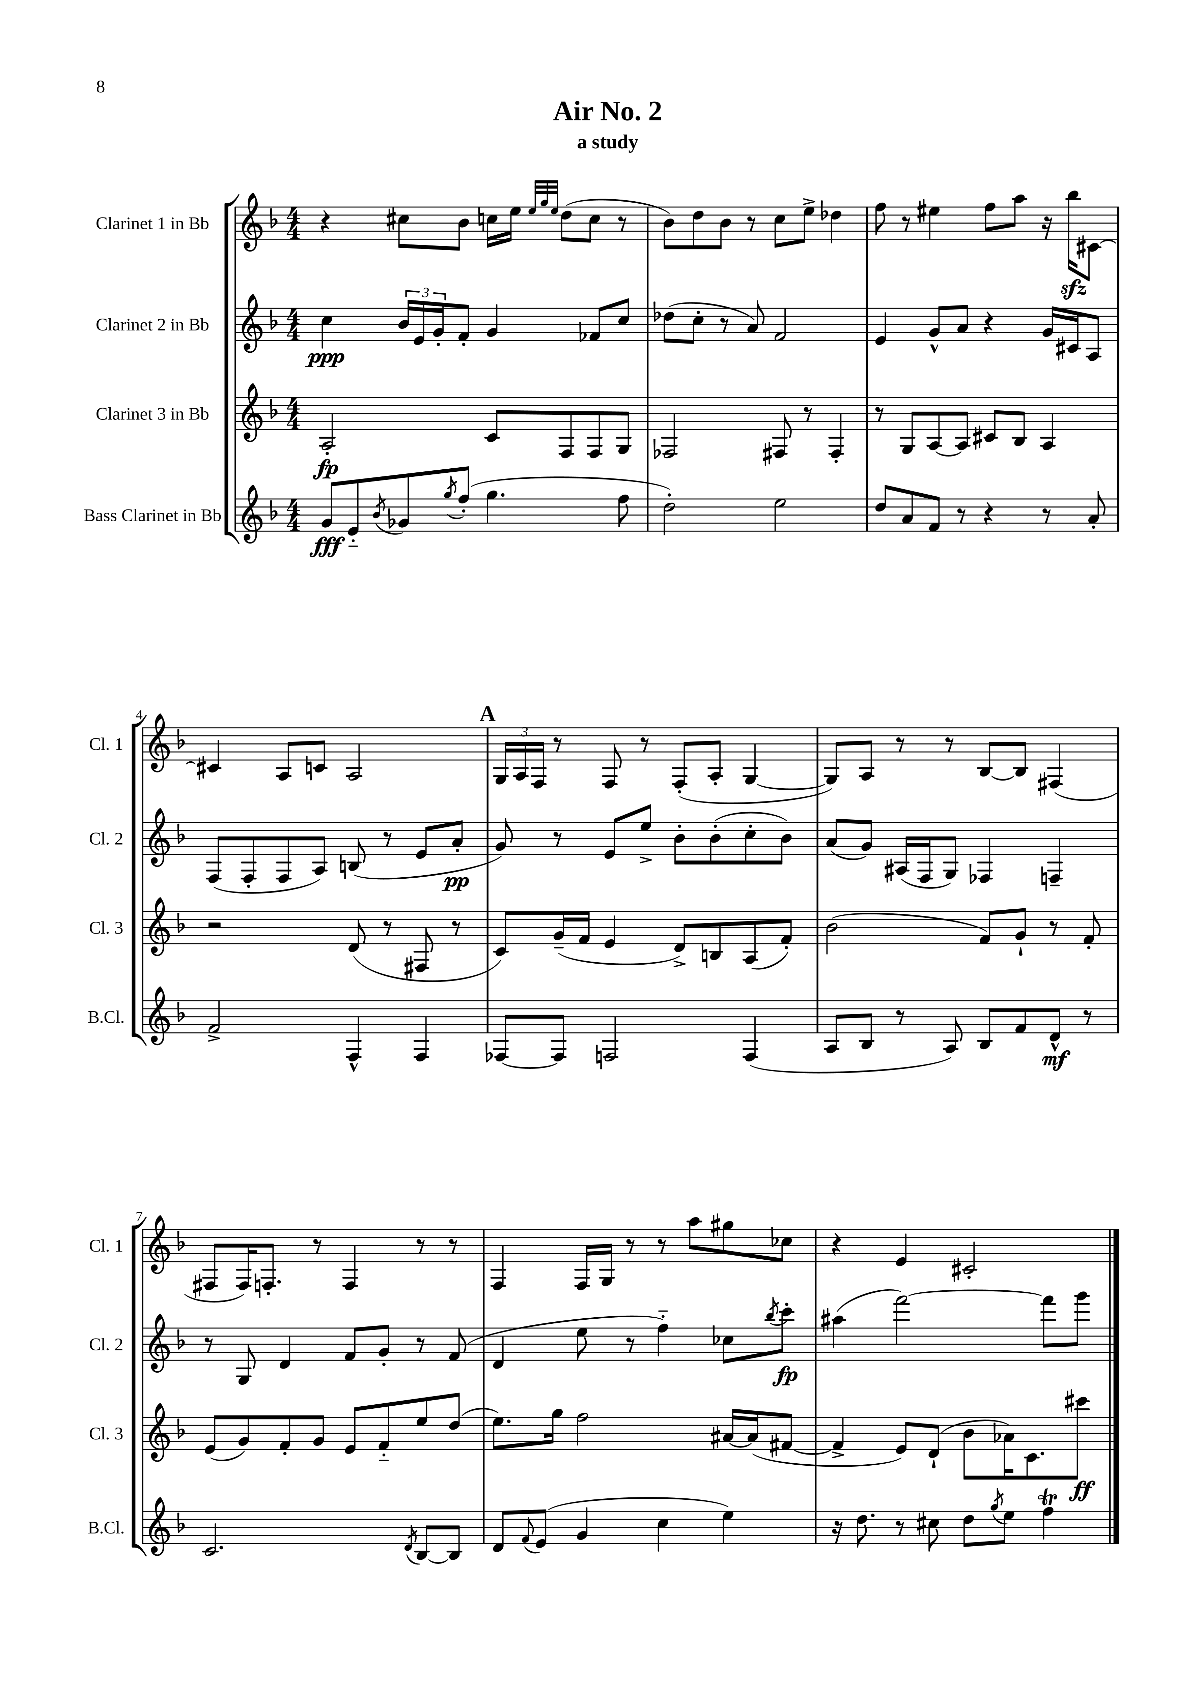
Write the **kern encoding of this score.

**kern	**dynam	**kern	**dynam	**kern	**dynam	**kern
*part4	*part4	*part3	*part3	*part2	*part2	*part1
*staff4	*staff4	*staff3	*staff3	*staff2	*staff2	*staff1
*I"Bass Clarinet in Bb	*	*I"Clarinet 3 in Bb	*	*I"Clarinet 2 in Bb	*	*I"Clarinet 1 in Bb
*I'B.Cl.	*	*I'Cl. 3	*	*I'Cl. 2	*	*I'Cl. 1
*clefG2	*	*clefG2	*	*clefG2	*	*clefG2
*k[b-]	*	*k[b-]	*	*k[b-]	*	*k[b-]
*M4/4	*	*M4/4	*	*M4/4	*	*M4/4
=1	=1	=1	=1	=1	=1	=1
8g/L	fff	2A'/	fp	4cc\	ppp	4r
8e/	.	.	.	.	.	.
8qb-/	.	.	.	.	.	.
8g-X/	.	.	.	24b-/LL	.	8cc#X\L
.	.	.	.	24e/	.	.
.	.	.	.	24g'/J	.	.
8qgg/	.	.	.	.	.	.
(8ff'/J	.	.	.	8f'/J	.	8b-\J
4.gg\	.	8c/L	.	4g/	.	16ccn\LL
.	.	.	.	.	.	16ee\JJ
.	.	.	.	.	.	32qqee/LLL
.	.	.	.	.	.	32qqgg/
.	.	.	.	.	.	32qqee/JJJ
.	.	8F/	.	.	.	(8dd\L
.	.	8F/	.	8f-X/L	.	8cc\J
8ff\	.	8G/J	.	8cc/J	.	8r
=2	=2	=2	=2	=2	=2	=2
2dd'\)	.	2F-X/	.	(8dd-X\L	.	8b-\L)
.	.	.	.	8cc'\J	.	8dd\
.	.	.	.	8r	.	8b-\J
.	.	.	.	8a/)	.	8r
2ee\	.	8F#X/	.	2f/	.	8cc\L
.	.	8r	.	.	.	8ee^\J
.	.	4F#'/	.	.	.	4dd-X\
=3	=3	=3	=3	=3	=3	=3
8dd/L	.	8r	.	4e/	.	8ff\
8a/	.	8G/L	.	.	.	8r
8f/J	.	[8A/	.	8g^^/L	.	4ee#X\
8r	.	8A/J]	.	8a/J	.	.
4r	.	8c#X/L	.	4r	.	8ff\L
.	.	8B-/J	.	.	.	8aa\J
8r	.	4A/	.	16g/LL	.	16r
.	.	.	.	16c#X/J	.	16bb-zz\KL
8a'/	.	.	.	8A/J	.	[8c#X\J
!!LO:LB:g=z
=4	=4	=4	=4	=4	=4	=4
2f^/	.	2r	.	(8F/L	.	4c#X/]
.	.	.	.	8F'/	.	.
.	.	.	.	8F/	.	8A/L
.	.	.	.	8A/J)	.	8cn/J
4F^^/	.	(8d/	.	(8Bn/	.	2A/
.	.	8r	.	8r	.	.
4F/	.	8F#X/	.	8e/L	.	.
.	.	8r	.	8a'/J	pp	.
!!LO:REH:place=s1:t=A
=5	=5	=5	=5	=5	=5	=5
[8F-X/L	.	8c/L)	.	8g/)	.	24G/LL
.	.	.	.	.	.	24A/
.	.	.	.	.	.	24F/JJ
8F-/J]	.	(16g~/L	.	8r	.	8r
.	.	16f/JJ	.	.	.	.
2Fn/	.	4e/	.	8e/L	.	8F/
.	.	.	.	8ee^/J	.	8r
.	.	8d^/L)	.	8b-'\L	.	(8F'/L
.	.	8Bn/	.	(8b-'\	.	8A'/J
(4F/	.	(8A/	.	8cc'\	.	[4G/
.	.	8f'/J)	.	8b-\J)	.	.
=6	=6	=6	=6	=6	=6	=6
8A/L	.	(2b-\	.	(8a/L	.	8G/L])
8B-/J	.	.	.	8g/J)	.	8A/J
8r	.	.	.	(16A#X/LL	.	8r
.	.	.	.	16F/J	.	.
8A/)	.	.	.	8G/J)	.	8r
8B-/L	.	8f/L)	.	4F-X/	.	[8B-/L
8f/	.	8g`/J	.	.	.	8B-/J]
8d^^/J	mf	8r	.	4Fn~/	.	(4F#X/
8r	.	8f'/	.	.	.	.
!!LO:LB:g=z
=7	=7	=7	=7	=7	=7	=7
2.c/	.	(8e/L	.	8r	.	8F#X/L
.	.	8g/)	.	8G/	.	16F#/K)
.	.	.	.	.	.	8.Fn'/J
.	.	8f'/	.	4d/	.	.
.	.	8g/J	.	.	.	8r
.	.	8e/L	.	8f/L	.	4F/
.	.	8f/	.	8g'/J	.	.
8qd/	.	.	.	.	.	.
[8B-/L	.	8ee/	.	8r	.	8r
8B-/J]	.	(8dd/J	.	(8f/	.	8r
=8	=8	=8	=8	=8	=8	=8
8d/L	.	8.ee\L)	.	4d/	.	4F/
8qqf/	.	.	.	.	.	.
(8e/J	.	.	.	.	.	.
.	.	16gg\Jk	.	.	.	.
4g/	.	2ff\	.	8ee\	.	16F/LL
.	.	.	.	.	.	16G/JJ
.	.	.	.	8r	.	8r
4cc\	.	.	.	4ff\)	.	8r
.	.	.	.	.	.	8aa\L
4ee\)	.	[16a#X/LL	.	8cc-X\L	.	8gg#X\
.	.	(16a#/J]	.	.	.	.
.	.	.	.	8qbb-/	.	.
.	.	[8f#X/J	.	8ccc'\J	fp	8cc-X\J
=9	=9	=9	=9	=9	=9	=9
16r	.	4f#^/]	.	(4aa#X\	.	4r
8.dd\	.	.	.	.	.	.
8r	.	8e/L)	.	[2fff\)	.	4e/
8cc#X\	.	(8d`/J	.	.	.	.
8dd\L	.	8b-\L	.	.	.	2c#X'/
8qgg/	.	.	.	.	.	.
8ee\J	.	16a-X\K)	.	.	.	.
.	.	8.c\	.	.	.	.
4ffT\	.	.	.	8fff\L]	.	.
.	.	8ccc#X\J	ff	8ggg\J	.	.
==	==	==	==	==	==	==
*-	*-	*-	*-	*-	*-	*-
